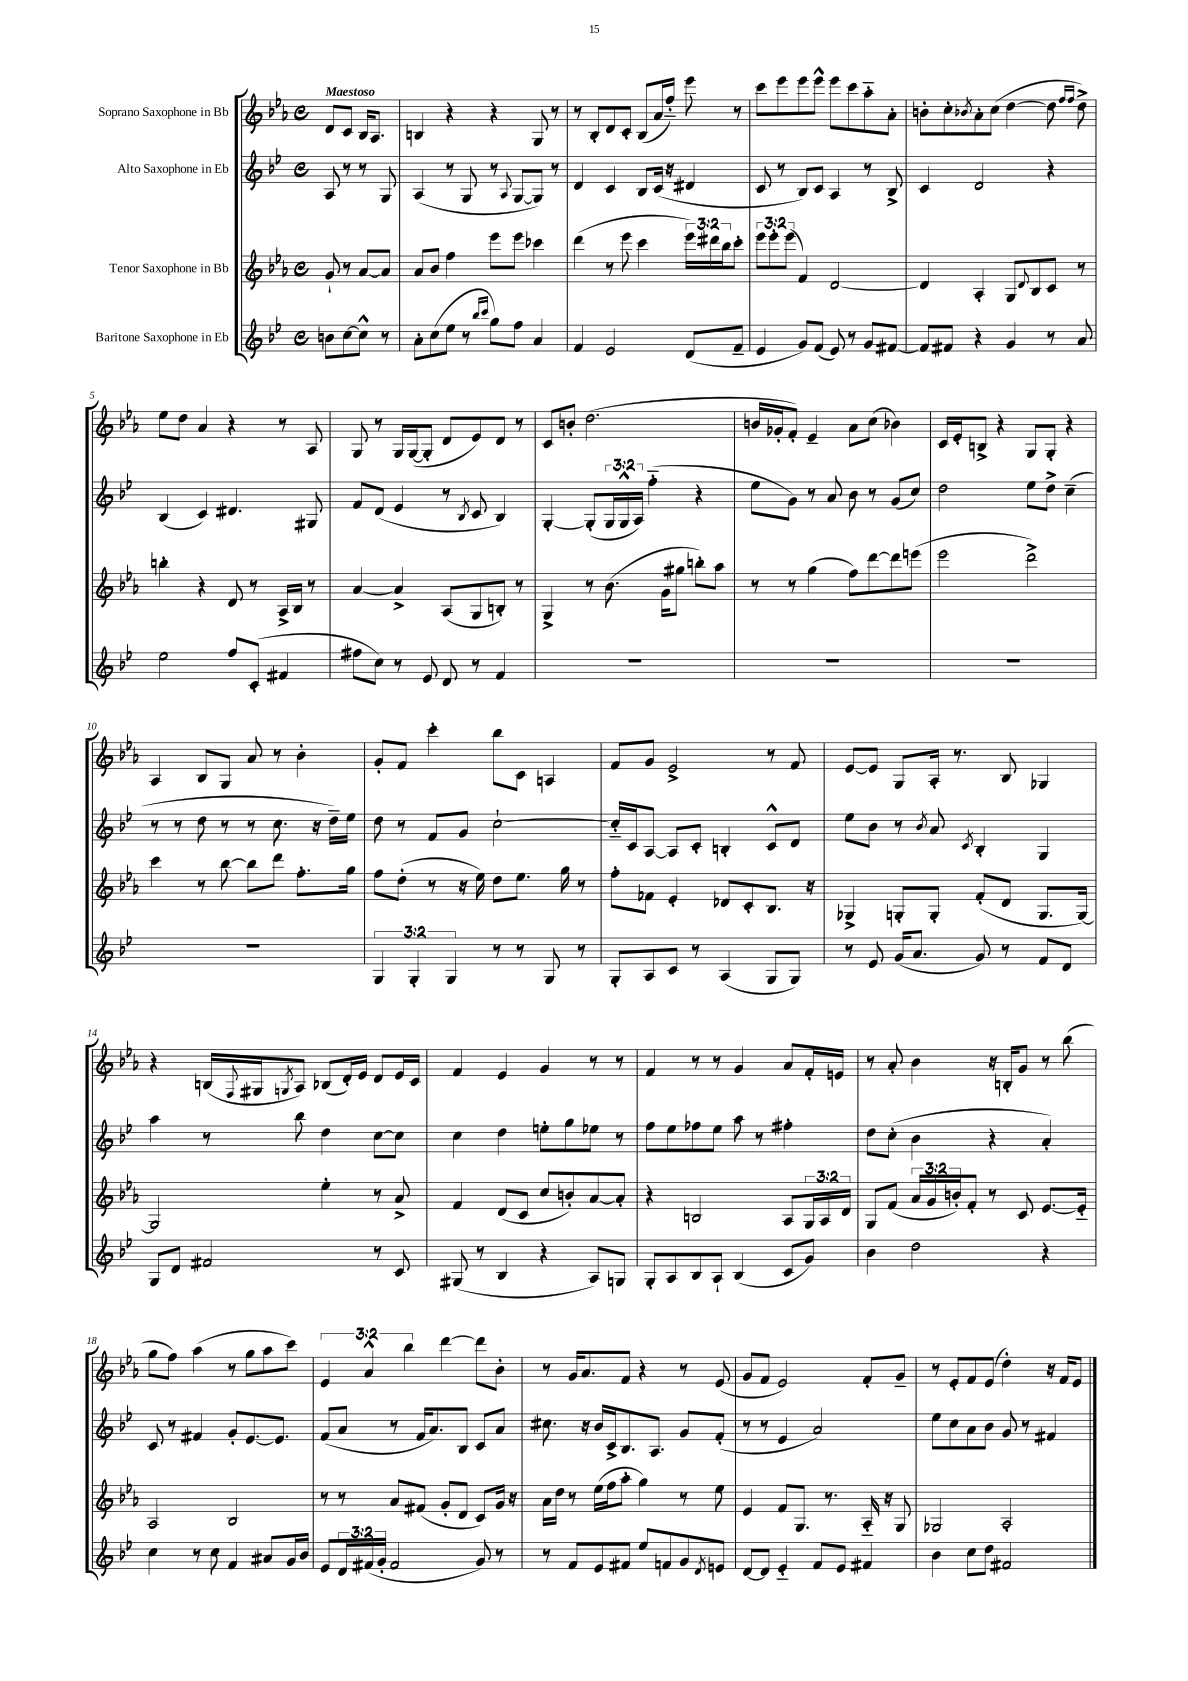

**kern	**kern	**kern	**kern
*staff4	*staff3	*staff2	*staff1
*clefG2	*clefG2	*clefG2	*clefG2
*k[b-e-]	*k[b-e-a-]	*k[b-e-]	*k[b-e-a-]
*M4/4	*M4/4	*M4/4	*M4/4
*met(c)	*met(c)	*met(c)	*met(c)
8b\L	8g`/	8A/	8d/L
[8cc\	8r	8r	8c/J
8cc^^\]J	[8a-/L	8r	16B-/LK
.	.	.	8.A-/J
8r	8a-/]J	8G/	.
=	=	=	=
8a'\L	8a-/L	(4A/	4B/
(8cc\	8b-/J	.	.
8ee-\J	4ff\	8r	4r
8r	.	8G/	.
16qqbb-/LL	.	.	.
16qqccc/JJ	.	.	.
8gg\L)	8eee-\L	8r	4r
.	.	8qqA/	.
8ff\J	8eee-\J	[8G/L	.
4a/	4ccc-\	8G/]J)	8G/
.	.	8r	8r
=	=	=	=
4f/	(4ddd\	4d/	8r
.	.	.	8B-'/L
2e-/	8r	4c/	8d/
.	8eee-\	.	8c'/J
.	4ccc\	8B-/L	(8B-/L
.	.	(16c/Jk	16a-/L
.	.	16r	16ff'~/JJ)
(8d/L	24eee-\LL)	4d#/	8eee-\
.	24ddd#\	.	.
.	24bb-\J	.	.
8f~/J	8ccc'\J	.	8r
=	=	=	=
4e-/	12eee-\L	8c/	8ccc\L
.	12eee-'\	.	.
.	.	8r	8eee-\
.	(12eee-\J	.	.
8g/L)	4f/)	8B-/L)	8eee-\
(8f/J	.	8c/J	8eee-^^\J
8e-/)	[2d/	4A/	8eee-\L
8r	.	.	8ccc\
8g/L	.	8r	8aa-'~\
[8f#/J	.	8B-^/	8a-'\J
=	=	=	=
8f#/]L	4d/]	4c/	8b'\L
8f#/J	.	.	8cc'\
.	.	.	8qb-/
4r	4A-'/	2d/	8a-'\
.	.	.	(8cc\J
4g/	8G/L	.	[4dd\
.	8qqd/	.	.
.	8B-/	.	.
8r	8c/J	4r	8dd\]
.	.	.	16qqff/LL
.	.	.	16qqff/JJ
8a/	8r	.	8dd^\)
=	=	=	=
2ee-\	4bb'\	(4B-/	8ee-\L
.	.	.	8dd\J
.	4r	4c/)	4a-/
8ff/L	8d/	4.d#/	4r
(8c'/J	8r	.	.
4f#/	16A-^/LL	.	8r
.	16B-/JJ	.	.
.	8r	8G#/	8A-/
=	=	=	=
8ff#\L	[4a-/	8f/L	8G/
8cc\J)	.	(8d/J	8r
8r	4a-^/]	4e-/	16G/LL
.	.	.	([16G/J
8e-/	.	.	8G'/]J
8d/	(8A-/L	8r	8d/L
.	.	8qB-/	.
8r	8G/	8c/	8e-/)
4f/	8B'/J)	4B-/)	8d/J
.	8r	.	8r
=	=	=	=
1r	4G^/	[4G'/	8c/L
.	.	.	8b'/J
.	8r	(8G'/]L	(2.dd\
.	(8.b-\	24G/L	.
.	.	24G^^/	.
.	.	24A/JJ)	.
.	.	(4ff'~\	.
.	16g\LK	.	.
.	8gg#\J	.	.
.	8bb'\L)	4r	.
.	8aa-\J	.	.
=	=	=	=
1r	8r	8ee-\L	16b/LL
.	.	.	16g-'/J
.	8r	8g\J)	8f'/J)
.	(4gg\	8r	4e-~/
.	.	8a/	.
.	8ff\L)	8b-\	8a-\L
.	[8ddd\	8r	(8cc\J
.	8ddd\]	(8g/L	4b-\)
.	(8eee\J	8cc/J)	.
=	=	=	=
1r	2eee-\	2dd\	16c/LL
.	.	.	16e-'/J
.	.	.	8B^/J
.	.	.	4r
.	2ddd^\)	8ee-\L	8G/L
.	.	8dd^\J	8G'/J
.	.	(4cc~\	4r
=	=	=	=
1r	4ccc\	8r	4A-/
.	.	8r	.
.	8r	8dd\	8B-/L
.	[8bb-\	8r	8G/J
.	8bb-\]L	8r	8a-/
.	8ddd\J	8.cc\	8r
.	8.ff'\L	.	4b-'\
.	.	16r	.
.	.	16dd~\LL)	.
.	16gg\Jk	16ee-\JJ	.
=	=	=	=
6G/	8ff\L	8dd\	8g'/L
.	(8dd'\J	8r	8f/J
6G'/	.	.	.
.	8r	8f/L	4ccc'\
6G/	.	.	.
.	16r	8g/J	.
.	16ee-\)	.	.
8r	8dd\L	[2cc`\	8bb-\L
8r	8.ee-\J	.	8c\J
8G/	.	.	4A/
.	16gg\	.	.
8r	8r	.	.
=	=	=	=
8G'/L	8ff'\L	16cc'~/]LL	8f/L
.	.	16c/J	.
8A/	8f-\J	[8A/J	8g/J
8c/J	4e-'/	8A/]L	2e-^/
8r	.	8c'/J	.
(4A/	8d-/L	4B'/	.
.	8c'/	.	.
8G/L	8.B-/J	8c^^/L	8r
8G/J)	.	8d/J	8f/
.	16r	.	.
=	=	=	=
8r	4G-^/	8ee-\L	[8e-/L
8e-/	.	8b-\J	8e-/]J
(16g/LK	8G'/L	8r	8G/L
8.a/J	.	.	.
.	.	8qb-/	.
.	8G'/J	8a/	16A-'/Jk
.	.	.	8.r
.	.	8qc/	.
8g/)	(8f'/L	4B-'/	.
8r	8d/J	.	8B-/
8f/L	8.G/L	4G/	4G-/
8d/J	.	.	.
.	[16G/Jk)	.	.
=	=	=	=
8G/L	2G/]	4aa\	4r
8d/J	.	.	.
2f#/	.	8r	(16B/LL
.	.	.	8qqF/
.	.	.	16G#/J
.	.	.	8qG/
.	.	8bb-\	8A-/J)
.	4ee-'\	4dd\	(8B-/L
.	.	.	16d'/L)
.	.	.	16e-/JJ
8r	8r	[8cc\L	8d/L
8c/	8a-^/	8cc\]J	16e-/L
.	.	.	16c/JJ
=	=	=	=
(8G#/	4f/	4cc\	4f/
8r	.	.	.
4B-/	(8d/L	4dd\	4e-/
.	8c/J	.	.
4r	8cc/L	8ee'\L	4g/
.	8b'/)	8gg\	.
8A/L)	[8a-/	8ee-\J	8r
8G/J	8a-'/]J	8r	8r
=	=	=	=
8G'/L	4r	8ff\L	4f/
8A/	.	8ee-\	.
8B-/	2B/	8ff-\	8r
8A`/J	.	8ee-\J	8r
(4B-/	.	8aa\	4g/
.	.	8r	.
8c/L	8A-/L	4ff#'\	8a-/L
8g/J)	24G/L	.	16f'/L
.	24A-/	.	.
.	.	.	16e/JJ
.	24d/JJ	.	.
=	=	=	=
4b-\	8G/L	8dd\L	8r
.	(8f/J	(8cc'\J	8a-'/
2dd\	24a-/LL	4b-\	4b-\
.	24g/	.	.
.	24b'/J)	.	.
.	8f'/J	.	.
.	8r	4r	16r
.	.	.	16B'/LK
.	8c/	.	8g/J
4r	[8.e-/L	4a'/)	8r
.	.	.	(8bb-\
.	16e-'~/]Jk	.	.
=	=	=	=
4cc\	2A-/	8c/	8gg\L
.	.	8r	8ff\J)
8r	.	4f#/	(4aa-\
8cc\	.	.	.
4f/	2B-/	8g'/L	8r
.	.	[8.e-/	8gg\L
8a#/L	.	.	8aa-\
.	.	8.e-/]J	.
16g/L	.	.	8ccc\J)
16b-/JJ	.	.	.
=	=	=	=
8e-/L	8r	(8f/L	6e-/
24d/L	8r	8a/J	.
(24f#/	.	.	6a-^^/
24g'/JJ	.	.	.
2f#/	8a-/L	8r	.
.	.	.	6bb-\
.	(8f#/J	16f/LK	.
.	.	8.a/)	.
.	8g'/L	.	[4ddd\
.	8d/J	8B-/J	.
8g/)	8c/L)	8c/L	8ddd\]L
8r	16g/Jk	8a/J	8b-'\J
.	16r	.	.
=	=	=	=
8r	16a-\LL	8.cc#\	8r
.	16dd\JJ	.	.
8f/L	8r	.	16g/LK
.	.	16r	8.a-/
8e-/	(16ee-\LL	16b-/LL	.
.	16ff\J	16c^/J	.
8f#/J	8aa-'\J	8.B-/	8f/J
8ee-/L	4gg\)	.	4r
.	.	8.A/J	.
8f/	.	.	.
8g/	8r	8g/L	8r
8qd/	.	.	.
8e/J	8ee-\	(8f'/J	(8e-/
=	=	=	=
[8d/L	4e-/	8r	8g/L
8d/]J	.	8r	8f/J
4e-'~/	8f/L	4e-/	2e-/)
.	8.G/J	.	.
8f/L	.	2a/)	.
.	8.r	.	.
8e-/J	.	.	.
4f#/	16A-'~/	.	8f'/L
.	16r	.	.
.	8G/	.	8g~/J
=	=	=	=
4b-\	2G-/	8ee-\L	8r
.	.	8cc\	8e-'/L
8cc\L	.	8a\	8f/
8dd\J	.	8b-\J	(8e-/J
2f#/	2A-'/	8g/	4dd'\)
.	.	8r	.
.	.	4f#/	16r
.	.	.	16f/LK
.	.	.	8e-/J
==	==	==	==
*-	*-	*-	*-
